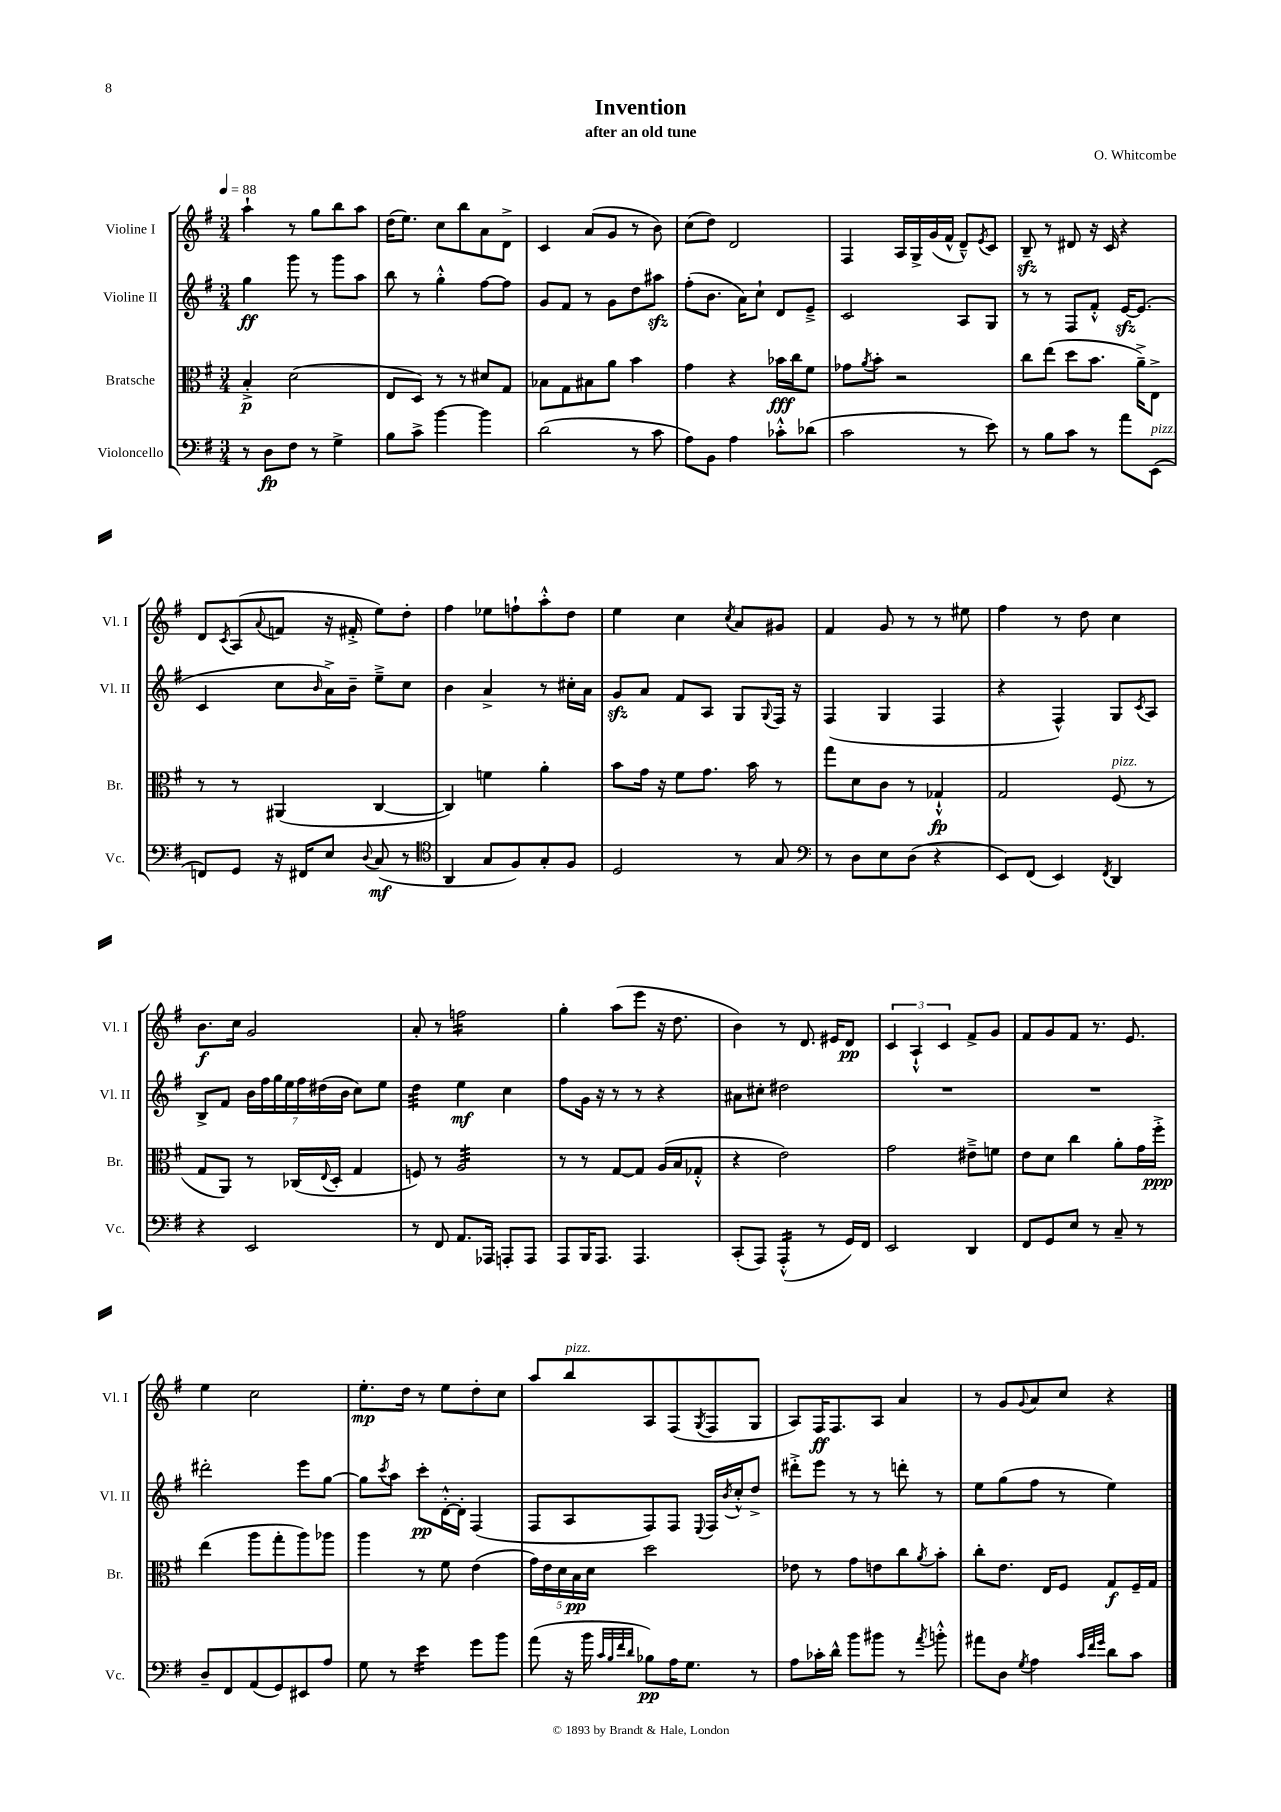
\header { title = "Invention" composer = "O. Whitcombe" subtitle = "after an old tune" }
<<
\new StaffGroup <<
\new Staff = "s0" \with { instrumentName = "Violine I" shortInstrumentName = "Vl. I" } {
    \clef treble \key g \major \numericTimeSignature \time 3/4 \tempo 4 = 88
    a''4-! r8 g''8 b''8 a''8 |
    d''16( e''8.) c''8 b''8 a'8 d'8-> |
    c'4 a'8( g'8 r8 b'8) |
    c''8( d''8) d'2 |
    fis4 a16 g16-> g'16( fis'16-^ d'8---^) \acciaccatura { e'8 } c'8 |
    b8--\sfz r8 dis'8 r16 c'16 r4 |
    d'8 \acciaccatura { c'8 } a8( \appoggiatura { a'8 } f'8 r16 fis'16-.-> e''8) d''8-. |
    fis''4 ees''8 f''8-! a''8-.-^ d''8 |
    e''4 c''4 \acciaccatura { c''8 } a'8 gis'8 |
    fis'4 g'8 r8 r8 eis''8 |
    fis''4 r8 d''8 c''4 |
    b'8.\f c''16 g'2 |
    a'8-. r8 f''2:16 |
    g''4-. a''8( e'''8 r16 d''8. |
    b'4) r8 d'8. eis'16 d'8\pp |
    \tuplet 3/2 { c'4 a4-!-^ c'4 } fis'8-> g'8 |
    fis'8 g'8 fis'8 r8. e'8. |
    e''4 c''2 |
    e''8.-.\mp d''16 r8 e''8 d''8-. c''8 |
    a''8 b''8^\markup { \italic "pizz." } a8 fis8( \acciaccatura { g8 } fis8 g8 |
    a8) fis16\ff fis8. a8 a'4 |
    r8 g'8 \appoggiatura { g'8 } a'8 c''8 r4 \bar "|." |
}
\new Staff = "s1" \with { instrumentName = "Violine II" shortInstrumentName = "Vl. II" } {
    \clef treble \key g \major \numericTimeSignature \time 3/4
    g''4\ff g'''8 r8 g'''8 a''8 |
    b''8 r8 g''4-.-^ fis''8~ fis''8 |
    g'8 fis'8 r8 g'8 d''8 ais''8\sfz |
    fis''8-.( b'8. a'16) c''8-! d'8 e'8---> |
    c'2 a8 g8 |
    r8 r8 fis8 fis'8-.-^ e'16~\sfz e'8.( |
    c'4 c''8 \grace { b'16 } a'16->) b'16-- e''8---> c''8 |
    b'4 a'4-> r8 cis''16-. a'16 |
    g'8\sfz a'8 fis'8 a8 g8 \appoggiatura { g8 } fis16 r16 |
    fis4( g4 fis4 |
    r4 fis4-^) g8 \acciaccatura { c'8 } a8 |
    b8-> fis'8 \tuplet 7/4 { b'16 fis''16 g''16 e''16 fis''16 dis''16( b'16 } c''8) e''8 |
    d''4:32 e''4\mf c''4 |
    fis''8 g'16 r16 r8 r8 r4 |
    ais'8 cis''8-. dis''2 |
    R2. |
    R2. |
    dis'''2-. e'''8 g''8~ |
    g''8 \acciaccatura { c'''8 } a''8 c'''8-.\pp d'16~-.-^ d'16-. fis4( |
    fis8 a8 fis8) fis8 \appoggiatura { e8 } fis16 \acciaccatura { b'8 } c''16-.-^ d''8-> |
    dis'''8-.-> e'''8 r8 r8 d'''8-. r8 |
    e''8 g''8( fis''8 r8 e''4) \bar "|." |
}
\new Staff = "s2" \with { instrumentName = "Bratsche" shortInstrumentName = "Br." } {
    \clef alto \key g \major \numericTimeSignature \time 3/4
    b4-.->\p d'2( |
    e8 d8) r8 r8 dis'8 g8 |
    bes8 g8 bis8 a'8 b'4 |
    g'4 r4 bes'16\fff c''16 fis'8 |
    ges'8 \acciaccatura { a'8 } b'8-. r2 |
    c''8 e''8( d''8 b'8. a'16--->) e8-> |
    r8 r8 ais,4( c4~ |
    c4) f'4 a'4-. |
    b'8 g'16 r16 fis'8 g'8. b'16 r8 |
    g''8 d'8 c'8 r8 ges4-!-^\fp |
    g2 fis8^\markup { \italic "pizz." }( r8 |
    g8 a,8) r8 ces16( \appoggiatura { e8 } d16-. g4 |
    f8) r8 a2:32 |
    r8 r8 g8~ g8 a16( b16 ges8-.-^ |
    r4 e'2) |
    g'2 eis'8---> f'8 |
    e'8 d'8 c''4 a'8-. g'16 fis''16-.->\ppp |
    e''4( a''8 g''8-. a''8) aes''8 |
    a''4 r8 fis'8 e'4( |
    \tuplet 5/4 { g'16) e'16 d'16 b16\pp d'16 } d''2 |
    ees'8 r8 g'8 e'8 c''8 \acciaccatura { a'8 } b'8-. |
    c''8-. e'8. e16 fis8 g8\f fis16-- g16 \bar "|." |
}
\new Staff = "s3" \with { instrumentName = "Violoncello" shortInstrumentName = "Vc." } {
    \clef bass \key g \major \numericTimeSignature \time 3/4
    r8 d8\fp fis8 r8 g4-> |
    b8 c'8-> b'4~ b'4 |
    d'2( r8 c'8 |
    a8) b,8 a4 ces'8-.-^ des'8( |
    c'2 r8 e'8) |
    r8 b8 c'8 r8 a'8 e,8^\markup { \italic "pizz." }( |
    f,8) g,8 r16 fis,16 e8 \appoggiatura { d8 } c8\mf( r8 |
    \clef tenor a,4 g8 fis8) g8-. fis8 |
    d2 r8 g8 |
    \clef bass r8 d8 e8 d8( r4 |
    e,8) fis,8( e,4) \acciaccatura { fis,8 } d,4 |
    r4 e,2 |
    r8 fis,8 a,8. aes,,16 a,,8-. a,,8 |
    a,,8 b,,16 a,,8. a,,4. |
    c,8-.( a,,8) a,,4:16-.-^( r8 g,16) fis,16 |
    e,2 d,4 |
    fis,8 g,8 e8 r8 c8-- r8 |
    d8-- fis,8 a,8( g,8) eis,8 a8 |
    g8 r8 e'4:16 g'8 b'8 |
    a'8( r16 b'16 \grace { c'32 b32 fis'32 d'32 } bes8\pp) a16 g8. r8 |
    a8 ces'16-. d'16-^ b'8 bis'8 r8 \acciaccatura { a'8 } b'8-.-^ |
    ais'8 d8 \acciaccatura { g8 } a4 \grace { c'32 fis'32 g'32 } d'8 c'8 \bar "|." |
}
>>
>>
\layout { \context { \Score \remove "Bar_number_engraver" } }
